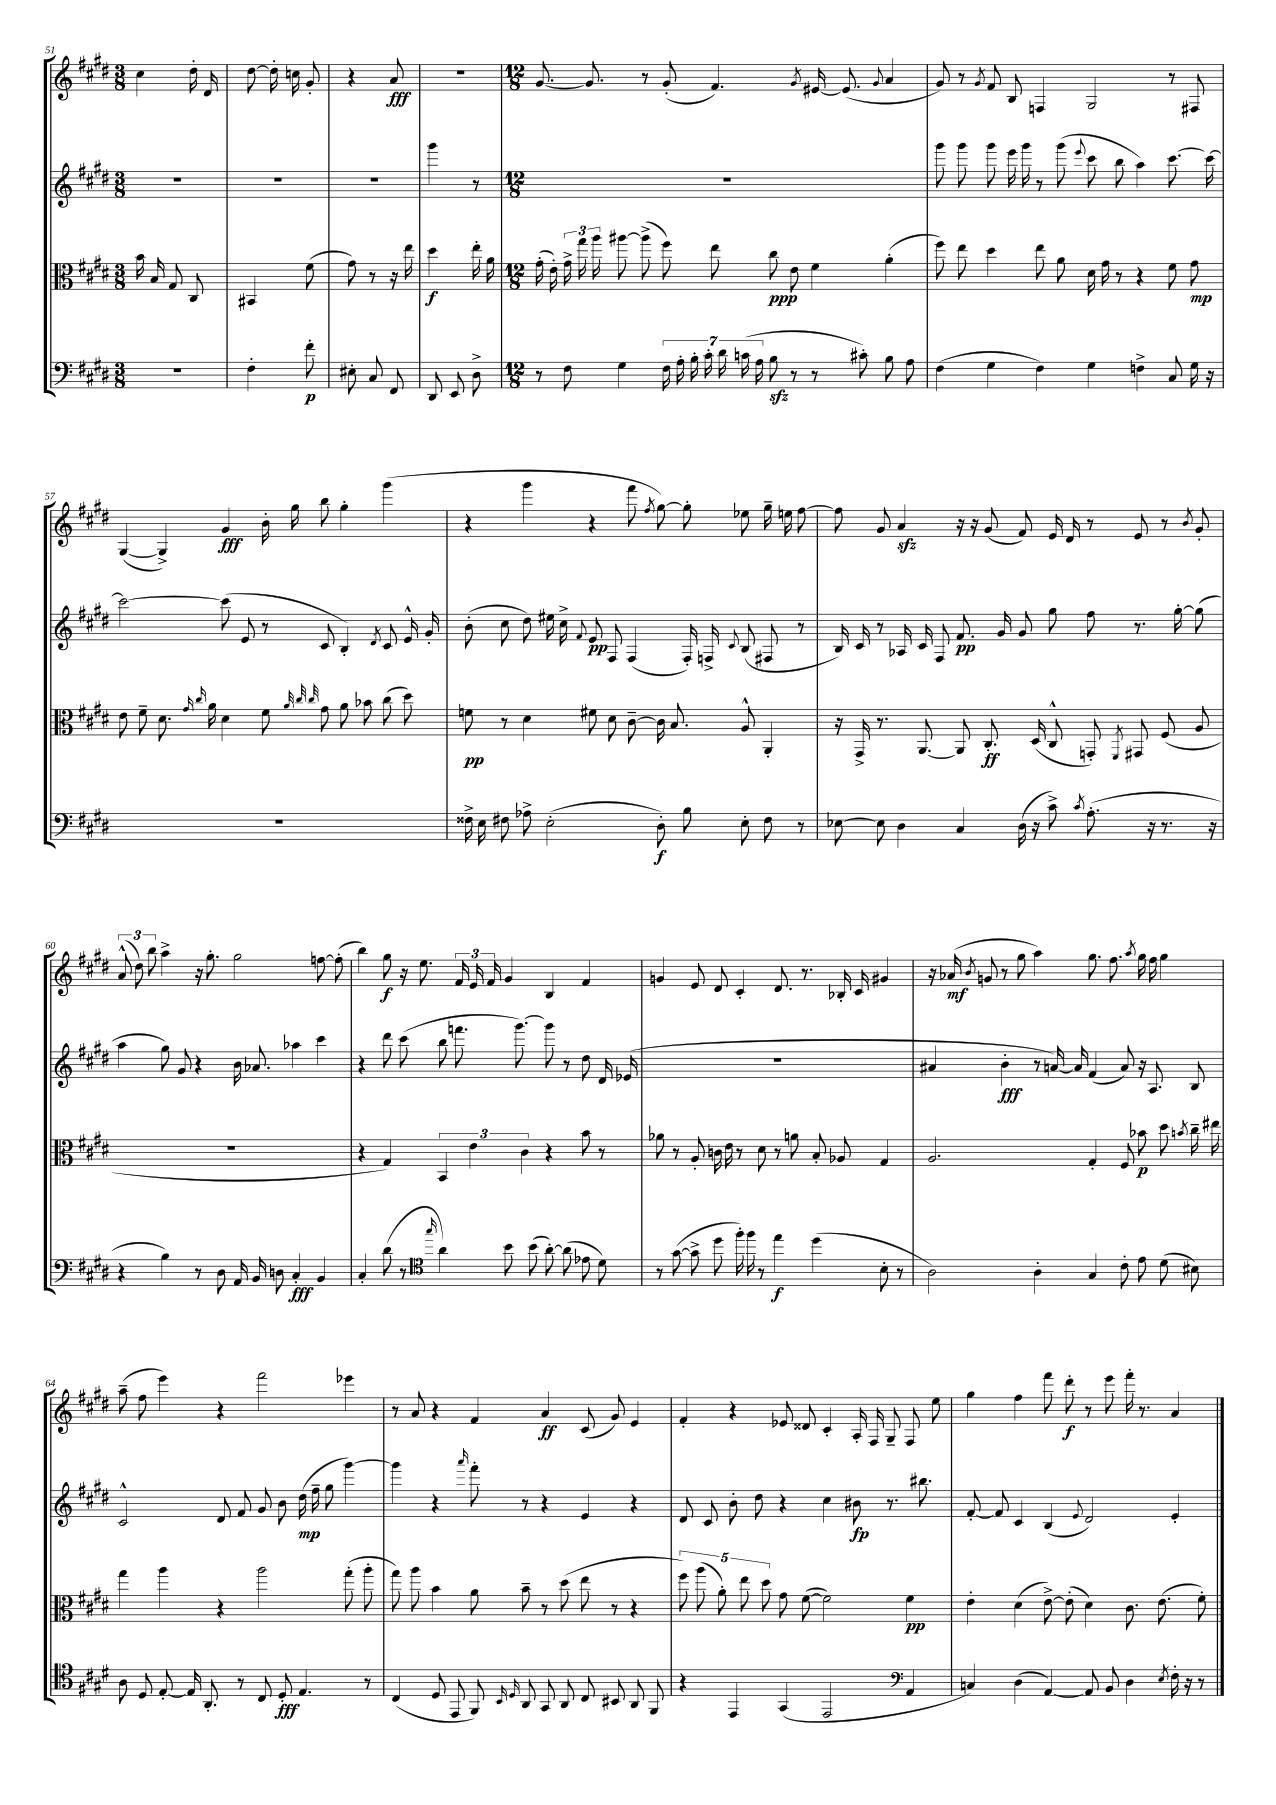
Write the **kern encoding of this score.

**kern	**kern	**kern	**kern
*staff4	*staff3	*staff2	*staff1
*clefF4	*clefC3	*clefG2	*clefG2
*k[f#c#g#d#]	*k[f#c#g#d#]	*k[f#c#g#d#]	*k[f#c#g#d#]
*M3/8	*M3/8	*M3/8	*M3/8
4.r	16b	4.r	4cc#
.	16B	.	.
.	8G#	.	.
.	8C#	.	16dd#'
.	.	.	16d#
=	=	=	=
4F#'	4BB#	4.r	[8dd#
.	.	.	16dd#']
.	.	.	16cc
8f#'	(8f#	.	8g#'
=	=	=	=
8E#'	8g#)	4.r	4r
8C#	8r	.	.
8FF#	16r	.	8a
.	16ee	.	.
=	=	=	=
8DD#	4dd#	4ggg#	4.r
8EE	.	.	.
8D#^	16ee'	8r	.
.	16a	.	.
=	=	=	=
*M12/8	*M12/8	*M12/8	*M12/8
8r	(16g#'	1.r	[8.g#
.	16e')	.	.
8F#	24g#^	.	.
.	24gg#	.	.
.	.	.	8.g#]
.	24aa	.	.
4G#	[8aa#	.	.
.	(8aa#^]	.	8r
28F#	8ff#)	.	(8g#'
28A'	.	.	.
28B'	.	.	.
28c#'	.	.	.
.	8ee	.	4.f#)
28d#	.	.	.
(28c	.	.	.
28A	.	.	.
8B	8cc#	.	.
8r	8e	.	.
.	.	.	8qg#
8r	4f#	.	[16e#
.	.	.	(8.e#]
8c#')	.	.	.
.	.	.	8qqg#
8B	(4a'	.	4a
8A	.	.	.
=	=	=	=
(4F#	8ff#)	8ggg#	8g#)
.	8ee	8ggg#	8r
.	.	.	8qg#
4G#	4dd#	8ggg#	8f#
.	.	16eee	8B
.	.	16ggg#	.
4F#)	8ee	8r	4F
.	8a	(8ggg#	.
.	.	8qqeee	.
4G#	16d#	8ccc#	2G#
.	16g#	.	.
.	8r	8bb	.
4F^	4r	4aa)	.
8C#	8f#	[8.ccc#	8r
16G#	8g#	.	8F#
16r	.	16ccc#_	.
=	=	=	=
1.r	8e	2ccc#_	([4G#
.	8f#~	.	.
.	8.d#	.	4G#^])
.	16qqg#	.	.
.	16qqcc#	.	.
.	16a	.	.
.	4d#	(8ccc#]	4g#
.	.	8e	.
.	8f#	8r	16b'
.	.	.	16gg#
.	32qqa	.	.
.	32qqcc#	.	.
.	32qqcc#	.	.
.	8g#	8c#	8bb
.	8a	4B')	4gg#'
.	8b-	.	.
.	.	8qd#	.
.	(8cc#	8c#	(4ggg#
.	8dd#)	16e^^	.
.	.	16g#'	.
=	=	=	=
16F##^	8f	(8b'	4r
16E	.	.	.
8F#	8r	8cc#	.
8A-^	4d#	8dd#)	4ggg#
(2E'	.	16ee#	.
.	.	16cc#^	.
.	.	8qqf#	.
.	8f#	8e	4r
.	8d#	8F#	.
.	[8c#~	(4F#	8fff#
.	.	.	8qff#
8D#')	16c#]	.	[8gg#)
.	8.B	.	.
8B	.	16F#')	8gg#']
.	.	16F^	.
.	.	8qqc#	.
8E'	8A^^	(8B	8ee-
8F#	4AA'	8F#	16gg#~
.	.	.	16ee
8r	.	8r	[8ff#
=	=	=	=
[8E-	16r	16B)	8ff#]
.	16GG#^	16c#	.
8E-]	8.r	8r	8g#
4D#	.	16A-	4a
.	[8.AA	16c#	.
.	.	8F#	.
4C#	8AA]	8.f#	16r
.	.	.	16r
.	8.C#'	.	(8g#
.	.	16g#	.
(16D#	.	8g#	8f#)
16r	(16D#	.	.
8c#^)	8C#^^	8gg#	16e
.	.	.	16d#
8qc#	.	.	.
(8.A'	8GG')	8ff#	8r
.	8qFF#	.	.
.	8GG#	8.r	8e
16r	.	.	.
8.r	(8F#	.	8r
.	.	[16gg#'	.
.	.	.	8qb
.	8A	(8gg#]	8g#'
16r	.	.	.
=	=	=	=
4r	1.r	4aa	(12a^^
.	.	.	12dd#)
.	.	.	12bb
4B)	.	8gg#)	4aa^
.	.	8g#	.
8r	.	4r	16r
.	.	.	8.gg#'
8D#	.	.	.
16AA	.	16b	2gg#
16BB	.	8.a-	.
8D	.	.	.
4C#'	.	4aa-	.
4BB	.	4ccc#	[8ff
.	.	.	(8ff']
=	=	=	=
4C#'	4r	4r	4bb)
(8d#	4G#)	8ddd#	8gg#
8r	.	(8ccc#	16r
.	.	.	8.ee
16qqcc#	.	.	.
4a)	6BB	8bb	.
.	.	8.fff	24f#
.	6e	.	24e
.	.	.	24f#
8b	.	.	4g#
.	.	[8.ggg#)	.
.	6c#	.	.
(8b	.	.	.
[8a')	4r	8ggg#]	4B
(8a]	.	8r	.
8e-	8b	8dd#	4f#
8d#)	8r	16d#	.
.	.	(16e-	.
=	=	=	=
*clefC4	*	*	*
8r	8a-	1.r	4g
([8g#	8r	.	.
8g#^]	8A'	.	8e
8dd#	16c	.	8d#
.	16e	.	.
16ff#')	8r	.	4c#'
16ff#	.	.	.
8r	8d#	.	.
4ee	8r	.	8.d#
.	8a	.	.
.	.	.	8.r
(4dd#	8B'	.	.
.	8A-	.	16B-'
.	.	.	16c#
8B'	4G#	.	4g#
8r	.	.	.
=	=	=	=
2A)	2.A	4a#	16r
.	.	.	(16a-
.	.	.	8qb
.	.	.	8g
.	.	4b'	8r
.	.	.	8gg#
4A'	.	8r	4aa)
.	.	[16a)	.
.	.	16a]	.
4G#	4G#'	(4f#	8.gg#
.	.	.	8.ff#
8c#'	8F#	8a)	.
.	.	.	8qaa
8e	8b-	16r	16gg#
.	.	8.A	16ff#
(8d#	8dd#	.	4gg#
.	8qb	.	.
8B#)	16cc#~	8B	.
.	16ee#	.	.
=	=	=	=
8A	4gg#	2c#^^	(8aa~
8D#	.	.	8ff#
[8E'	4aa	.	4eee)
16E]	.	.	.
8.AA'	.	.	.
.	4r	8d#	4r
8r	.	8f#	.
8C#	2aa	8g#	2fff#
8D#'	.	8b	.
4.E	.	(16dd#	.
.	.	16ff#~	.
.	.	8gg#	.
.	(8gg#'	[4ggg#)	4eee-
8r	8aa'	.	.
=	=	=	=
(4C#	8gg#)	4ggg#]	8r
.	8aa	.	8a
8D#	4b	4r	4r
8EE	.	.	.
.	.	16qqaaa	.
8FF#)	8a	8fff#'	4f#
16qqBB	.	.	.
16qqD#	.	.	.
8AA	8b~	8r	.
8GG#	8r	4r	4a
8AA	(8dd#	.	.
8C#	8ee	4e	(8c#
8BB#	8r	.	8g#)
8AA	4r	4r	4e
8FF#	.	.	.
=	=	=	=
4r	10ff#)	8d#	4f#'
.	(10aa	.	.
.	.	8c#	.
.	10a')	.	.
4EE	.	8b'	4r
.	10ee	.	.
.	.	8dd#	.
.	10dd#	.	.
(4GG#	8g#	4r	8e-
.	([8f#	.	8d##
2EE	2f#])	4cc#	4c#'
.	.	8b#	16A'
.	.	.	16F#
.	.	8.r	8G#~
*clefF4	*	*	*
4AA	4f#	.	8F#
.	.	8.bb#	.
.	.	.	8ee
=	=	=	=
4C)	4e'	[8f#'	4gg#
.	.	8f#]	.
(4D#	(4d#	4c#	4ff#
[4AA)	[8e^)	(4B	8fff#
.	(8e']	.	8ddd#'
.	.	8qqe	.
8AA]	4d#)	2d#)	8r
8BB	.	.	8eee
4D#	8.c#	.	16fff#'
.	.	.	8.r
.	(8.e	.	.
8qE	.	.	.
16F#'	.	4e'	4a
16r	.	.	.
8r	8f#')	.	.
==	==	==	==
*-	*-	*-	*-
